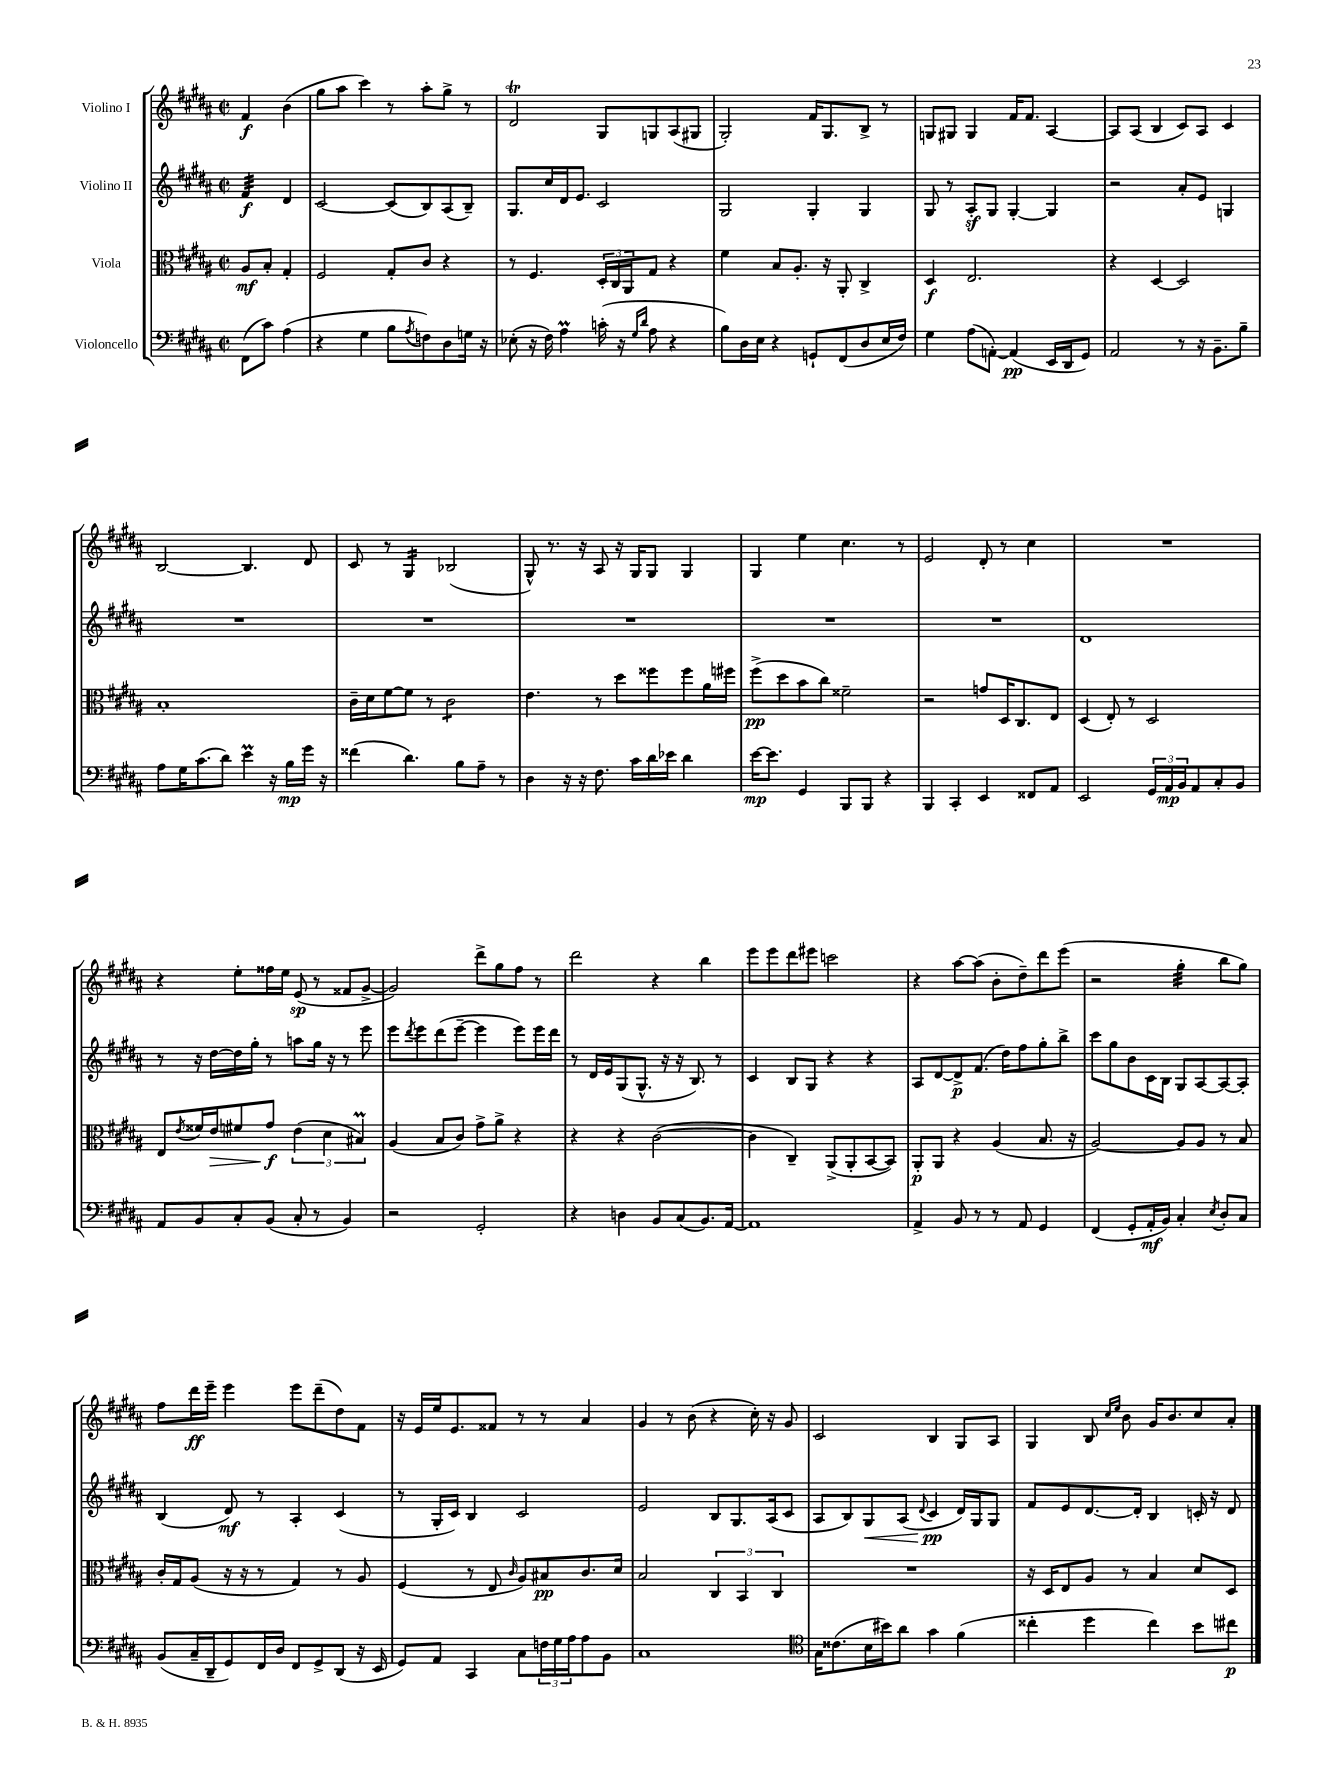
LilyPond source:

<<
\new StaffGroup <<
\new Staff = "s0" \with { instrumentName = "Violino I" } {
    \clef treble \key b \major \defaultTimeSignature \time 2/2 \partial 2
    fis'4\f b'4( |
    gis''8 ais''8 cis'''4) r8 ais''8-. gis''8-> r8 |
    dis'2\trill gis8 g8 ais8( gis8 |
    gis2-.) fis'16 gis8. b8-> r8 |
    g8 gis8 gis4 fis'16 fis'8. ais4~ |
    ais8 ais8( b4 cis'8) ais8 cis'4 |
    b2~ b4. dis'8 |
    cis'8 r8 gis4:16 bes2( |
    gis8-^) r8. r16 ais8 r16 gis16 gis8 gis4 |
    gis4 e''4 cis''4. r8 |
    e'2 dis'8-. r8 cis''4 |
    R1 |
    r4 e''8-. fisis''16 e''16 e'8\sp( r8 fisis'8 gis'8~-> |
    gis'2) dis'''8-> gis''8 fis''8 r8 |
    dis'''2 r4 b''4 |
    e'''8 e'''8 dis'''8 eis'''8 c'''2 |
    r4 ais''8~ ais''8( b'8-. dis''8--) dis'''8 e'''8( |
    r2 gis''4:32-. b''8 gis''8) |
    fis''8 dis'''16\ff e'''16-- e'''4 e'''8 dis'''8--( dis''8) fis'8 |
    r16 e'16 e''16 e'8. fisis'8 r8 r8 ais'4 |
    gis'4 r8 b'8( r4 cis''16-.) r16 gis'8 |
    cis'2 b4 gis8 ais8 |
    gis4 b8 \grace { cis''16 e''16 } b'8 gis'16 b'8. cis''8 ais'8-. \bar "|." |
}
\new Staff = "s1" \with { instrumentName = "Violino II" } {
    \clef treble \key b \major \defaultTimeSignature \time 2/2 \partial 2
    fis'4:32\f dis'4 |
    cis'2~ cis'8( b8) ais8( b8--) |
    gis8. cis''16 dis'16 e'8. cis'2 |
    gis2 gis4-. gis4 |
    gis8 r8 ais8-.\sf gis8 gis4~-. gis4 |
    r2 ais'8-. e'8 g4 |
    R1 |
    R1 |
    R1 |
    R1 |
    R1 |
    dis'1 |
    r8 r16 dis''16~ dis''16 gis''16-. r8 a''8 gis''16 r16 r8 e'''8 |
    e'''8 \acciaccatura { dis'''8 } e'''8 dis'''8( e'''8~-- e'''4 e'''8) e'''16 dis'''16 |
    r8 dis'16 e'16 gis8( gis8.-^ r16 r16 b8.) r8 |
    cis'4 b8 gis8 r4 r4 |
    ais8 dis'8~ dis'8->\p fis'8.( dis''16) fis''8 gis''8-. b''8-> |
    cis'''8 gis''8 b'8 cis'16 b16 gis8 ais8~ ais8~ ais8-. |
    b4( dis'8\mf) r8 ais4-. cis'4( |
    r8 gis16-. cis'16) b4 cis'2 |
    e'2 b8 gis8. ais16( cis'8 |
    ais8 b8) gis8\< ais8( \appoggiatura { dis'8 } cis'4\pp\! dis'16) gis16 gis8 |
    fis'8 e'8 dis'8.~ dis'16-. b4 c'16-. r16 dis'8 \bar "|." |
}
\new Staff = "s2" \with { instrumentName = "Viola" } {
    \clef alto \key b \major \defaultTimeSignature \time 2/2 \partial 2
    ais8\mf b8-. gis4-. |
    fis2 gis8-. cis'8 r4 |
    r8 fis4. \tuplet 3/2 { dis16-. cis16 ais,16 } gis8 r4 |
    fis'4 b8 ais8.-. r16 ais,8-. cis4-> |
    dis4\f e2. |
    r4 dis4~ dis2 |
    b1-. |
    cis'16-- dis'16 fis'8~ fis'8 r8 cis'2:8 |
    e'4. r8 dis''8 fisis''8 fisis''8 ais'16 fis''16 |
    fis''8->\pp( dis''8 b'8 cis''8) fisis'2-- |
    r2 g'8 dis16 cis8. e8 |
    dis4( e8-.) r8 dis2 |
    e8 \acciaccatura { e'8 } fisis'16 e'16\> fis'8 gis'8\f\! \tuplet 3/2 { e'4( dis'4 bis4\prall) } |
    ais4( b8 cis'8) gis'8-> ais'8-> r4 |
    r4 r4 cis'2~( |
    cis'4 cis4--) ais,8->( ais,8-. b,8~ b,8) |
    ais,8-.\p ais,8 r4 ais4( b8. r16 |
    ais2~) ais8 ais8 r8 b8 |
    cis'16-. gis16 ais8( r16 r16 r8 gis4) r8 ais8 |
    fis4( r8 e8 \grace { cis'16 } ais8) bis8\pp cis'8. dis'16 |
    b2 \tuplet 3/2 { cis4 b,4 cis4 } |
    R1 |
    r16 dis16 e8 ais8 r8 b4 dis'8 dis8 \bar "|." |
}
\new Staff = "s3" \with { instrumentName = "Violoncello" } {
    \clef bass \key b \major \defaultTimeSignature \time 2/2 \partial 2
    fis,8( cis'8) ais4( |
    r4 gis4 b8 \acciaccatura { ais8 } f8) dis8 g16 r16 |
    ees8-.( r16 fis16) ais4\prall c'16-.( r16 \grace { gis16 dis'16 } ais8 r4 |
    b8) dis16 e16 r4 g,8-! fis,8( dis8 e16 fis16) |
    gis4 ais8( a,8~-.) a,4\pp( e,16 dis,16 gis,8) |
    ais,2 r8 r16 b,8.-- b8-- |
    ais8 gis16 cis'8.( dis'8) e'4\prall r16 b16\mp gis'16 r16 |
    fisis'4( dis'4.) b8 ais8-- r8 |
    dis4 r16 r16 fis8. cis'16 dis'16 ees'16 dis'4 |
    e'16~\mp e'8. gis,4 b,,8 b,,8 r4 |
    b,,4 cis,4-. e,4 fisis,8 ais,8 |
    e,2 \tuplet 3/2 { gis,16 ais,16\mp b,16 } ais,8 cis8-. b,8 |
    ais,8 b,8 cis8-. b,8( cis8-. r8 b,4) |
    r2 gis,2-. |
    r4 d4 b,8 cis8( b,8.) ais,16~ |
    ais,1 |
    ais,4-> b,8 r8 r8 ais,8 gis,4 |
    fis,4( gis,8-. ais,16-.\mf b,16) cis4-. \acciaccatura { e8 } dis8-. cis8 |
    b,8( cis16-- dis,16-- gis,8) fis,16 dis16 fis,8 gis,8-> dis,8( r16 e,16 |
    gis,8) ais,8 cis,4 cis8 \tuplet 3/2 { f16 gis16 ais16 } ais8 b,8 |
    cis1 |
    \clef tenor gis16 cisis'8.( b16 bis'16) ais'8 gis'4 fis'4( |
    cisis''4-. dis''4 cisis''4) b'8 cis''8\p \bar "|." |
}
>>
>>
\layout { \context { \Score \remove "Bar_number_engraver" } }
